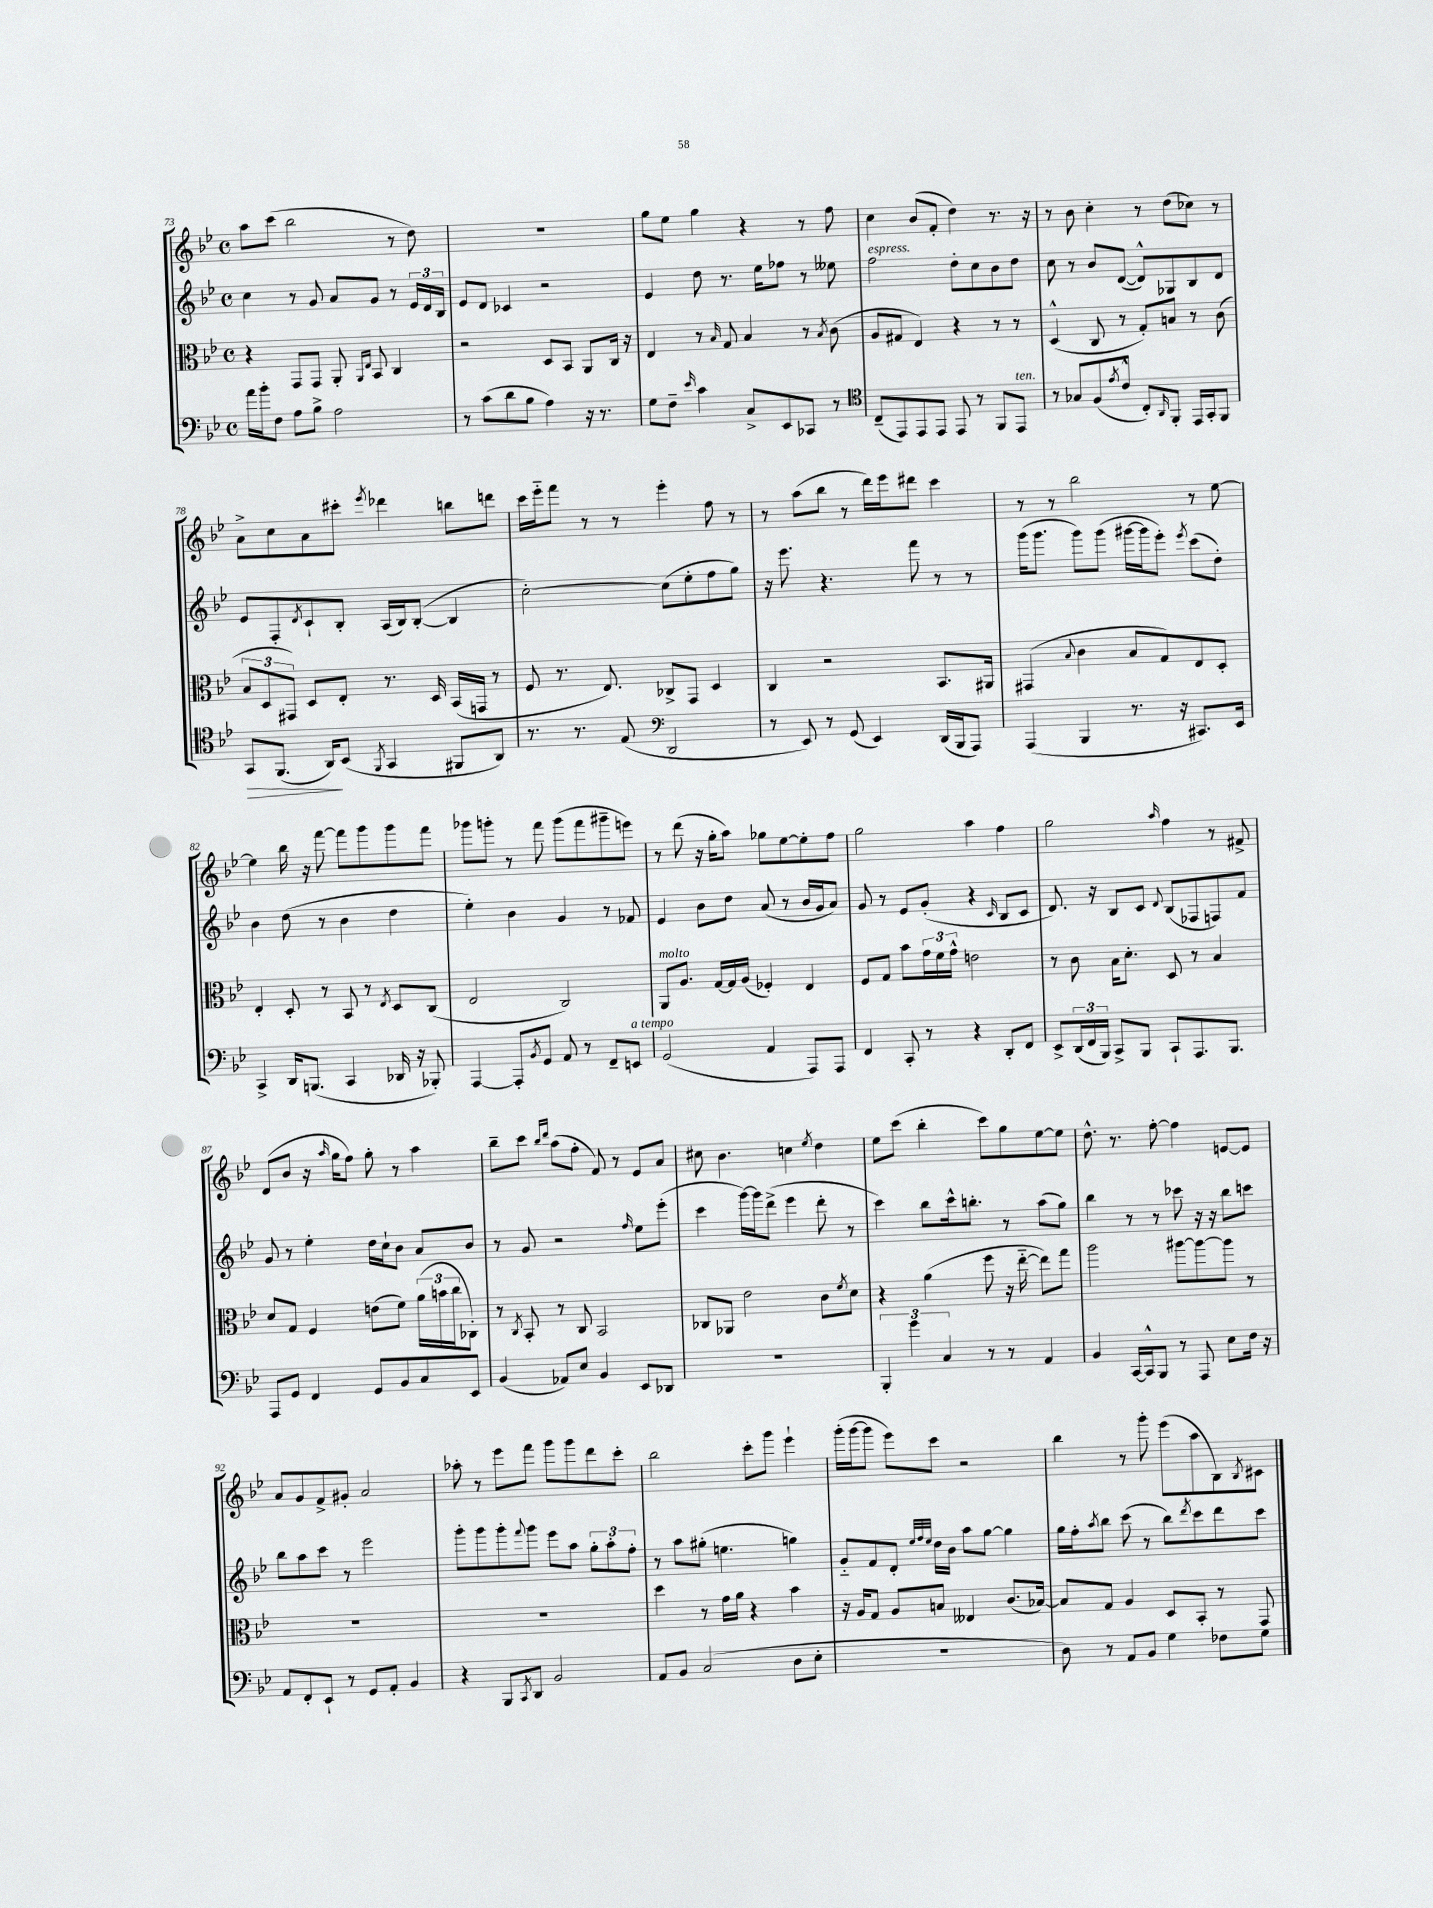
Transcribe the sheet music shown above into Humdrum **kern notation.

**kern	**kern	**kern	**kern
*staff4	*staff3	*staff2	*staff1
*clefF4	*clefC3	*clefG2	*clefG2
*k[b-e-]	*k[b-e-]	*k[b-e-]	*k[b-e-]
*M4/4	*M4/4	*M4/4	*M4/4
*met(c)	*met(c)	*met(c)	*met(c)
16a	4r	4cc	8aa
16b-'	.	.	.
8F	.	.	(8ccc
8A	8GG	8r	2bb-
8B-^	8GG	8g	.
2A	8AA'	8a	.
.	16qqAA	.	.
.	16qqE-	.	.
.	8BB-	8g	.
.	4C	8r	8r
.	.	24e-	8dd)
.	.	24d	.
.	.	24B-	.
=	=	=	=
8r	2r	8e-	1r
(8c	.	8d	.
8d	.	4c-	.
8B-	.	.	.
4A)	8D	2r	.
.	8BB-	.	.
16r	8AA	.	.
8.r	.	.	.
.	16C	.	.
.	16r	.	.
=	=	=	=
8G	4E-	4e-	8gg
8F~	.	.	8ee-
16qqe-	.	.	.
4c	8r	8dd	4gg
.	16qqB-	.	.
.	8G	8.r	.
8C^	4B-	.	4r
.	.	16ee-	.
8EE-	.	8ff-	.
8CC-	8r	8r	8r
.	8qB-	.	.
8r	(8c	8ee--	8ff
=	=	=	=
*clefC4	*	*	*
(8C~	8A	2ff	4cc
8EE-)	8G#	.	.
8EE-	4E-)	.	(8b-
8EE-	.	.	8f'
8EE-	4r	8dd'	4dd)
8r	.	8cc	.
8FF	8r	8b-	8.r
8EE-	8r	8dd	.
.	.	.	16r
=	=	=	=
8r	(4D^^	8cc	8r
8G-	.	8r	8b-
(8F	8C	8b-	4cc'
8qe-	.	.	.
8c^^	8r	([8d	.
8C')	8G')	8d^^])	8r
16qqAA	.	.	.
8FF'	8B	8G-	(8dd
16EE-	8r	8B-	8cc-)
16GG'	.	.	.
8FF	(8c	8d	8r
=	=	=	=
8GG	12B-	8e-	8a^
.	12D	.	.
(8.FF	.	8F'	8cc
.	12GG#)	.	.
.	.	8qd	.
.	8D	8c`	8a
16AA)	.	.	.
(8BB-	8E-'	8B-'	8ccc#'
8qFF	.	.	8qeee-
4GG	8.r	(16A	4ddd-
.	.	16B-)	.
.	.	([8B-'	.
.	16D	.	.
8FF#	(16BB-	4B-]	8bb
.	16GG	.	.
8AA)	8r	.	8ddd
=	=	=	=
8.r	8F	[2cc')	16ccc
.	.	.	16eee-'~
.	8.r	.	8fff
8.r	.	.	.
.	.	.	8r
.	8.E-)	.	.
(8E-	.	.	8r
*clefF4	*	*	*
2DD	8C-^	(8cc]	4eee-'
.	8GG	8ee-'	.
.	4D	8ff	8ff
.	.	8gg)	8r
=	=	=	=
8r	4C	16r	8r
.	.	8.eee-	.
8EE-)	.	.	(8aa
8r	2r	4.r	8bb-
(8GG	.	.	8r
4EE-)	.	.	16ddd)
.	.	.	16eee-
.	.	8fff	8ddd#
(16DD	8.BB-	8r	4ccc
16BBB-	.	.	.
8AAA)	.	8r	.
.	16AA#	.	.
=	=	=	=
(4AAA	(4GG#	(16ggg	8r
.	.	8.ggg	.
.	.	.	8r
.	8qqB-	.	.
4BBB-	4c	8ggg)	2bb-
.	.	(8ggg	.
8.r	8B-	[16ggg#	.
.	.	16ggg#]	.
.	8G)	8eee-')	.
16r	.	.	.
.	.	8qeee-	.
8.CC#)	8E-	(8ccc	8r
.	8D'	8dd')	[8ee-
16EE-	.	.	.
=	=	=	=
4CC^	4E-'	4b-	4ee-]
16DD	8D'	(8dd	16bb-
(8.BBB	.	.	16r
.	8r	8r	[8fff
4CC	8BB-	4b-	8fff]
.	8r	.	8ggg
.	8qE-	.	.
16DD-	8D	4dd	8ggg
16r	.	.	.
8BBB-')	(8C	.	8fff
=	=	=	=
[4AAA	2E-	4ee-')	8ggg-
.	.	.	8ggg'
8AAA']	.	4b-	8r
8qBB-	.	.	.
8GG	.	.	8fff
8AA	2C)	4g	(8ggg
8r	.	.	8fff
8FF~	.	8r	8ggg#~
8EE	.	8f-	8eee)
=	=	=	=
(2GG	8AA	4e-	8r
.	8.A	.	(8ddd
.	.	8b-	16r
.	[16G	.	16gg'
.	16G]	8dd	8aa)
.	(16A	.	.
4AA	4F-')	(8a	8gg-
.	.	8r	[8ee-
8AAA)	4E-	16b-	8ee-']
.	.	16g	.
8AAA	.	8a)	8ff
=	=	=	=
4FF	8F	8g	2gg
.	8G	8r	.
8CC'	8b-	8e-	.
8r	24g	(8g'	.
.	24f	.	.
.	24g^^	.	.
4r	2e	4r	4aa
.	.	16qqc	.
8DD'	.	8B-	4ff
8FF	.	8c	.
=	=	=	=
8EE-^	8r	8.d)	2gg
(24DD	8c	.	.
24FF	.	.	.
.	.	16r	.
24BBB-)	.	.	.
8CC^	16B-	8B-	.
.	8.d'	.	.
8BBB-	.	8c	.
.	.	8qqd	16qqaa
8CC`	8D	(8B-	4ff
8.AAA	8r	8F-	.
.	4B-	8F)	8r
8.BBB-	.	.	.
.	.	8f	8f#^
=	=	=	=
8AAA	8d	8g	(8d
8GG	8G	8r	8b-
4FF	4F	4ee-'	16r
.	.	.	16qqaa
.	.	.	16gg
.	.	.	8ff)
8GG	(8e	16dd	8gg'
.	.	16cc`	.
8BB-	8f)	8b-	8r
8C	(24a	8a	4aa
.	24b	.	.
.	24cc	.	.
8EE-	8C-')	8b-	.
=	=	=	=
(4BB-	8r	8r	8bb-~
.	8qC	.	.
.	8BB-'	8g	8ccc
.	.	.	16qqbb-
.	.	.	16qqddd
8AA-)	8r	2r	(8aa
8E-	8C	.	8ff'
4BB-	2BB-	.	8f)
.	.	.	8r
.	.	16qqff	.
8EE-	.	8ee-	8e-
8DD-	.	(8eee-'	8a
=	=	=	=
1r	8C-	4ccc	8cc#
.	8AA-	.	4.b-
.	2e-	[16ggg)	.
.	.	16ggg]	.
.	.	(8ddd^	.
.	.	4eee-	4cc
.	.	.	8qee-
.	8c	8ddd'	4dd
.	8qf	.	.
.	8d	8r	.
=	=	=	=
6BBB-'	4r	4ccc)	8ee-
.	.	.	(8ccc
6g	.	.	.
.	(4a	8bb-	4bb-'
6C	.	.	.
.	.	16ccc^^	.
.	.	8.bb'	.
8r	8ff	.	8ccc)
8r	16r	8r	8gg
.	[16ee-'~	.	.
4AA	8ee-])	(8aa	[8ee-
.	8gg	8gg)	8ee-]
=	=	=	=
4BB-	2aa	4bb-	8.dd^^
.	.	.	8.r
[16CC	.	8r	.
16CC^^]	.	.	.
8BBB-	.	8r	[8ff'
8r	[8aa#	8ccc-	4ff]
8AAA	8aa#_	16r	.
.	.	16r	.
8E-	8aa#]	8bb-	[8e
16F	8r	8ccc	8e]
16r	.	.	.
=	=	=	=
8AA	1r	8bb-	8a
8FF'	.	8aa	8g
8EE-`	.	8ccc	8f^
8r	.	8r	8g#'
8GG	.	2eee-	2a
8AA'	.	.	.
4BB-	.	.	.
=	=	=	=
4r	1r	8ggg'	8aa-'
.	.	8ggg	8r
8BBB-	.	8ggg'	8eee-
8qCC	.	8qqfff	.
8DD	.	8ggg	8fff
2BB-	.	8eee-	8ggg
.	.	8aa	8ggg
.	.	12gg'	8ddd
.	.	12aa'	.
.	.	.	8ccc'
.	.	12ff'	.
=	=	=	=
8AA	4dd	8r	2bb-
8BB-	.	8aa	.
(2C	8r	(8gg#'	.
.	16g	4.ee	.
.	16a	.	.
.	4r	.	8ccc'
.	.	.	8ggg
8D	4b-	4gg)	4eee-`
8E-'	.	.	.
=	=	=	=
1r	16r	8g'~	(16ggg'
.	16A	.	[16ggg
.	8G	8f	8ggg]
.	8A	8d'	8eee-)
.	.	32qqee-	.
.	.	32qqff	.
.	.	32qqee-	.
.	8B	16dd	8ccc
.	.	16b-	.
.	4E--	8aa	2r
.	.	[8gg	.
.	(8.c	4gg]	.
.	[16B-)	.	.
=	=	=	=
8D)	8B-]	16gg	4bb-
.	.	16ff'	.
.	.	8qaa	.
8r	8G	8bb-	.
8AA	4A	(8ccc	8r
8BB-	.	8r	8ggg'
4G	8D	8bb-)	(8eee-
.	.	8qddd	.
.	8BB-'	8ccc	8aa
8F-	8r	8ddd	8B-)
.	.	.	8qB-
8G	8GG	8ccc	8c#
==	==	==	==
*-	*-	*-	*-
